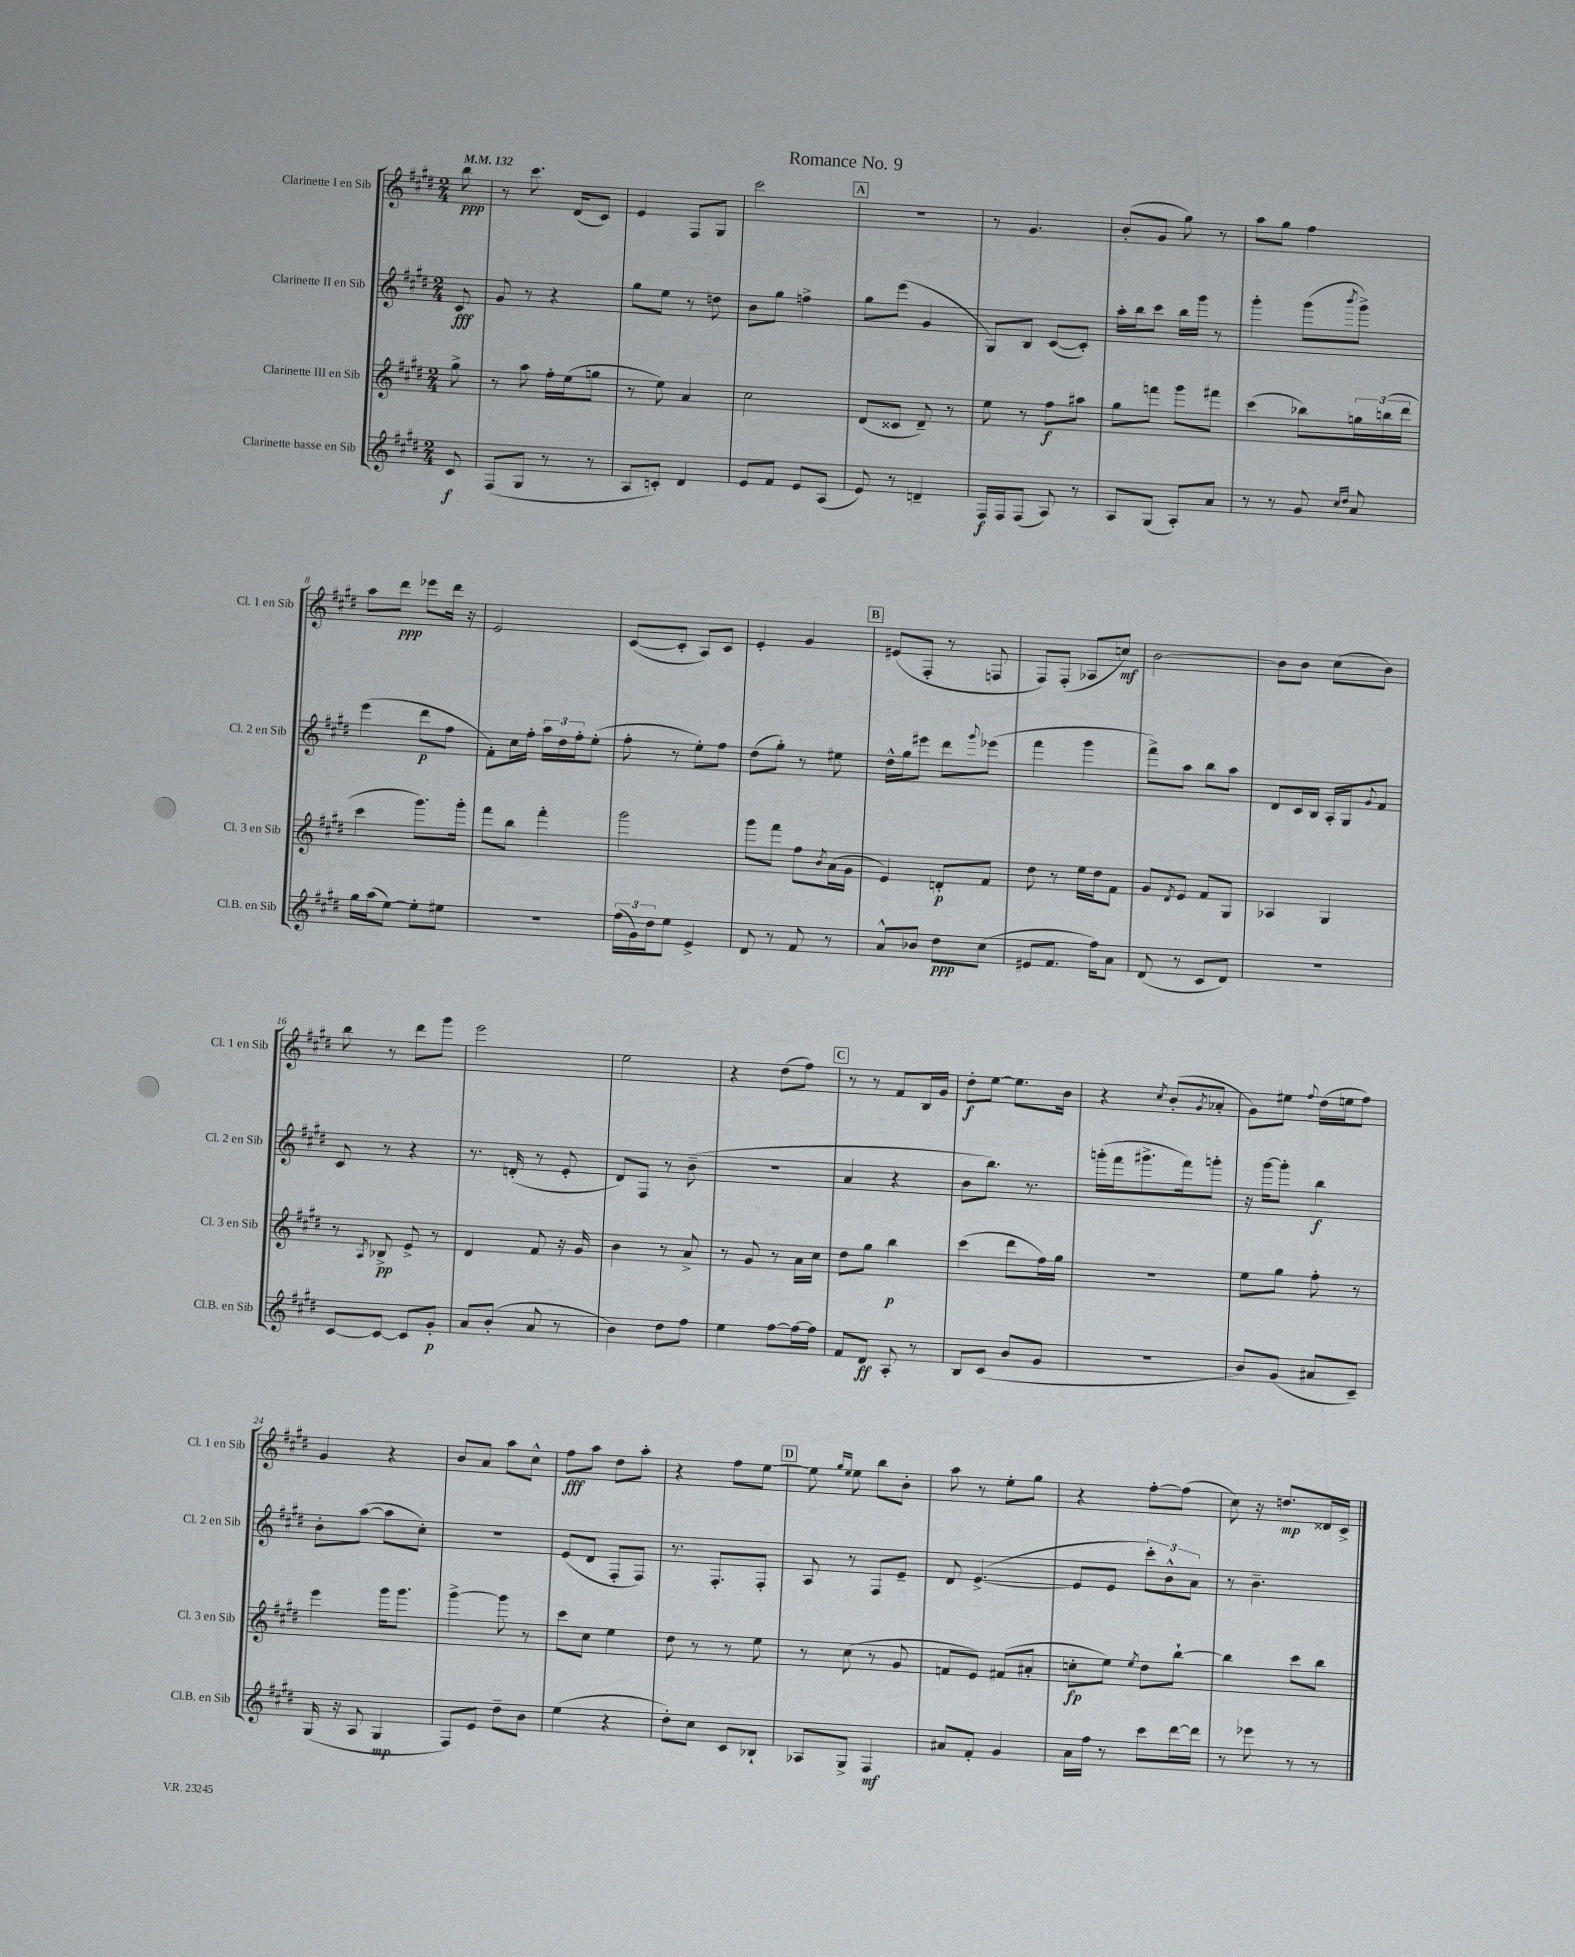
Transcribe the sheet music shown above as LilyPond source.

\header { title = "Romance No. 9" }
<<
\new StaffGroup <<
\new Staff = "s0" \with { instrumentName = "Clarinette I en Sib" shortInstrumentName = "Cl. 1 en Sib" } {
    \clef treble \key e \major \numericTimeSignature \time 2/4 \partial 8 \tempo 4 = 132
    b''8\ppp |
    r8 cis'''8. dis'16( cis'8) |
    e'4 fis8 gis8 |
    cis'''2 |
    \mark \markup { \box "A" } R2 |
    r8 gis'4. |
    b'8-.( gis'8 gis''8) r8 |
    a''8 gis''8 fis''4 |
    a''8 dis'''8\ppp ees'''8 dis'''16 r16 |
    e'2 |
    cis'8~( cis'8-. a8) cis'8 |
    e'4-. gis'4 |
    \mark \markup { \box "B" } eis'8( fis8-. r8 f8 |
    fis8) fis8-.( aes8 c''8\mf) |
    b'2~ |
    b'8 b'8 cis''8( b'8) |
    b''8 r8 dis'''8 gis'''8 |
    e'''2 |
    e''2 |
    r4 dis''8( fis''8) |
    \mark \markup { \box "C" } r8 r8 fis'8 b16 gis'16 |
    dis''8-.\f e''8~ e''8. b'16 |
    r4 \acciaccatura { cis''8 } b'8-.( \acciaccatura { gis'8 } aes'8-. |
    gis'8) eis''8 \appoggiatura { fis''8 } dis''16( e''16 fis''8) |
    gis'4 r4 |
    b'8 a'8 a''8 cis''8-^ |
    fis''8\fff a''8 dis''8 a''8-. |
    r4 fis''8 e''8~ |
    \mark \markup { \box "D" } e''8 \grace { gis''16 e''16 } e''8 b''8 b'8-. |
    a''8 r8 e''8-. gis''8 |
    r4 fis''8~-. fis''8( |
    cis''8) r16 d''8.\mp disis'16 cis'16-> \bar "|." |
}
\new Staff = "s1" \with { instrumentName = "Clarinette II en Sib" shortInstrumentName = "Cl. 2 en Sib" } {
    \clef treble \key e \major \numericTimeSignature \time 2/4 \partial 8
    cis'8\fff |
    gis'8 r8 r4 |
    gis''8 e''8 r8 d''8 |
    b'8 gis''8 f''4-> |
    \mark \markup { \box "A" } gis''8 e'''8( gis'4 |
    gis8) b8 cis'8~( cis'8-.) |
    a''16-. b''16 cis'''8 b''16 gis'''16 r8 |
    gis'''4-. gis'''8( \acciaccatura { b'''8 } gis'''8->) |
    e'''4( dis'''8\p fis''8 |
    fis'8-.) cis''16 fis''16-. \tuplet 3/2 { a''16 dis''16 fis''16-. } e''8-.( |
    fis''8-. r8 e''8-.) fis''8 |
    dis''8( gis''8-.) r8 eis''8 |
    \mark \markup { \box "B" } dis''16-^ gis''16 eis'''8 dis'''8 \appoggiatura { gis'''8 } ees'''8( |
    fis'''4 gis'''4 |
    fis'''8->) a''8 b''8 a''8 |
    dis'8 cis'16 b16 a16-. gis16 \appoggiatura { gis'8 } fis'8 |
    cis'8 r8 r4 |
    r8. d'16-.( r8 e'8-. |
    dis'8) fis8 r8 b'8--( |
    r2 |
    \mark \markup { \box "C" } a'4 r4 |
    b'8 b''8.) r8. |
    g'''16-.( fis'''16 gis'''8.-> fis'''16) g'''8-. |
    r16 gis'''16~ gis'''8-. b''4\f |
    b'8-. a''8~( a''8 cis''8-.) |
    R2 |
    e'8( dis'8 fis8-. fis8) |
    r8. fis8.-. fis8-. |
    \mark \markup { \box "D" } a8 r8 fis8 e'8-- |
    dis'8 e'4.~->( |
    e'8 e'8 \tuplet 3/2 { cis'''8-.) b'8-^ a'8 } |
    r8 b'4.-- \bar "|." |
}
\new Staff = "s2" \with { instrumentName = "Clarinette III en Sib" shortInstrumentName = "Cl. 3 en Sib" } {
    \clef treble \key e \major \numericTimeSignature \time 2/4 \partial 8
    gis''8-> |
    r8 a''8 fis''16-. e''16( g''8 |
    r8 e''8) a'4 |
    cis''2 |
    \mark \markup { \box "A" } dis'8( cisis'8 dis'8--) r8 |
    e''8 r8 fis''8\f ais''8 |
    gis''8 f'''8 gis'''8 fis'''8 |
    cis'''4( bes''8) \tuplet 3/2 { g''16 b''16( dis'''16 } |
    cis'''4 gis'''8.) gis'''16-. |
    fis'''8 b''8 fis'''4-. |
    gis'''2 |
    gis'''8 fis'''8 fis''8 \acciaccatura { b'8 } a'16( gis'16 |
    \mark \markup { \box "B" } e'4) d'8-.\p fis'8 |
    dis''8 r8 e''16 dis''16 fis'8 |
    gis'8 \acciaccatura { dis'8 } e'8 fis'8 gis8 |
    aes4 gis4 |
    r8 \acciaccatura { a8 } bes8->\pp e'8-> r8 |
    dis'4 fis'8 r16 gis'16 |
    b'4 r8 a'8-> |
    r8 gis'8 r8 a'16 cis''16 |
    \mark \markup { \box "C" } dis''8 gis''8 b''4\p |
    cis'''4( dis'''8 fis''16) gis''16 |
    R2 |
    e''8 gis''8 fis''8-. r8 |
    e'''4 gis'''16 gis'''8. |
    gis'''4~-> gis'''8 r8 |
    cis'''8 cis''8 e''4 |
    dis''8 r8 r8 e''8 |
    \mark \markup { \box "D" } r8 cis''8( r8 gis'8 |
    f'8 e'8) fis'8( ais'8-. |
    c''8-.\fp e''8) \acciaccatura { e''8 } dis''8 b''8~-! |
    b''4 cis'''8 b''8 \bar "|." |
}
\new Staff = "s3" \with { instrumentName = "Clarinette basse en Sib" shortInstrumentName = "Cl.B. en Sib" } {
    \clef treble \key e \major \numericTimeSignature \time 2/4 \partial 8
    cis'8\f |
    fis8( gis8 r8 r8 |
    a8 c'8-.) dis'4 |
    e'8 fis'8 e'8 a8( |
    \mark \markup { \box "A" } e'8) r8 d'4-- |
    fis16\f fis16 fis8( a8) r8 |
    a8 gis8( a8-.) a'8 |
    r8 r8 gis'8 \grace { cis''16 dis''16 } a'8 |
    gis''16 a''16( e''8~) e''8-. eis''8 |
    r2 |
    \tuplet 3/2 { fis''16( gis'16) dis''16 } e''8 e'4-> |
    dis'8 r8 fis'8 r8 |
    \mark \markup { \box "B" } a'8-^ bes'8 dis''8\ppp cis''8( |
    eis'8 fis'8. fis''16) a'8 |
    dis'8( r8 cis'8 dis'8) |
    R2 |
    cis'8~ cis'8~ cis'8 gis'8-.\p |
    a'8 b'8-.( a'8 r8 |
    b'4) dis''8 fis''8 |
    e''4 fis''8~ fis''16~ fis''16 |
    \mark \markup { \box "C" } fis'8 dis'8\ff a8-. r8 |
    b8 cis'8( b'8 gis'8 |
    r2 |
    b'8) gis'8( ais'8 cis'8--) |
    gis16( r16 a8 gis4\mp |
    fis8) e'8 dis''8-- b'8 |
    e''4( r4 |
    dis''8-.) cis''8 cis'8 bes8-! |
    \mark \markup { \box "D" } aes8 gis8-> fis4\mf |
    ais'8 fis'8-. gis'4 |
    a'16 fis''16 r8 cis'''8 dis'''16~ dis'''16 |
    r8 ees'''8 r8 r8 \bar "|." |
}
>>
>>
